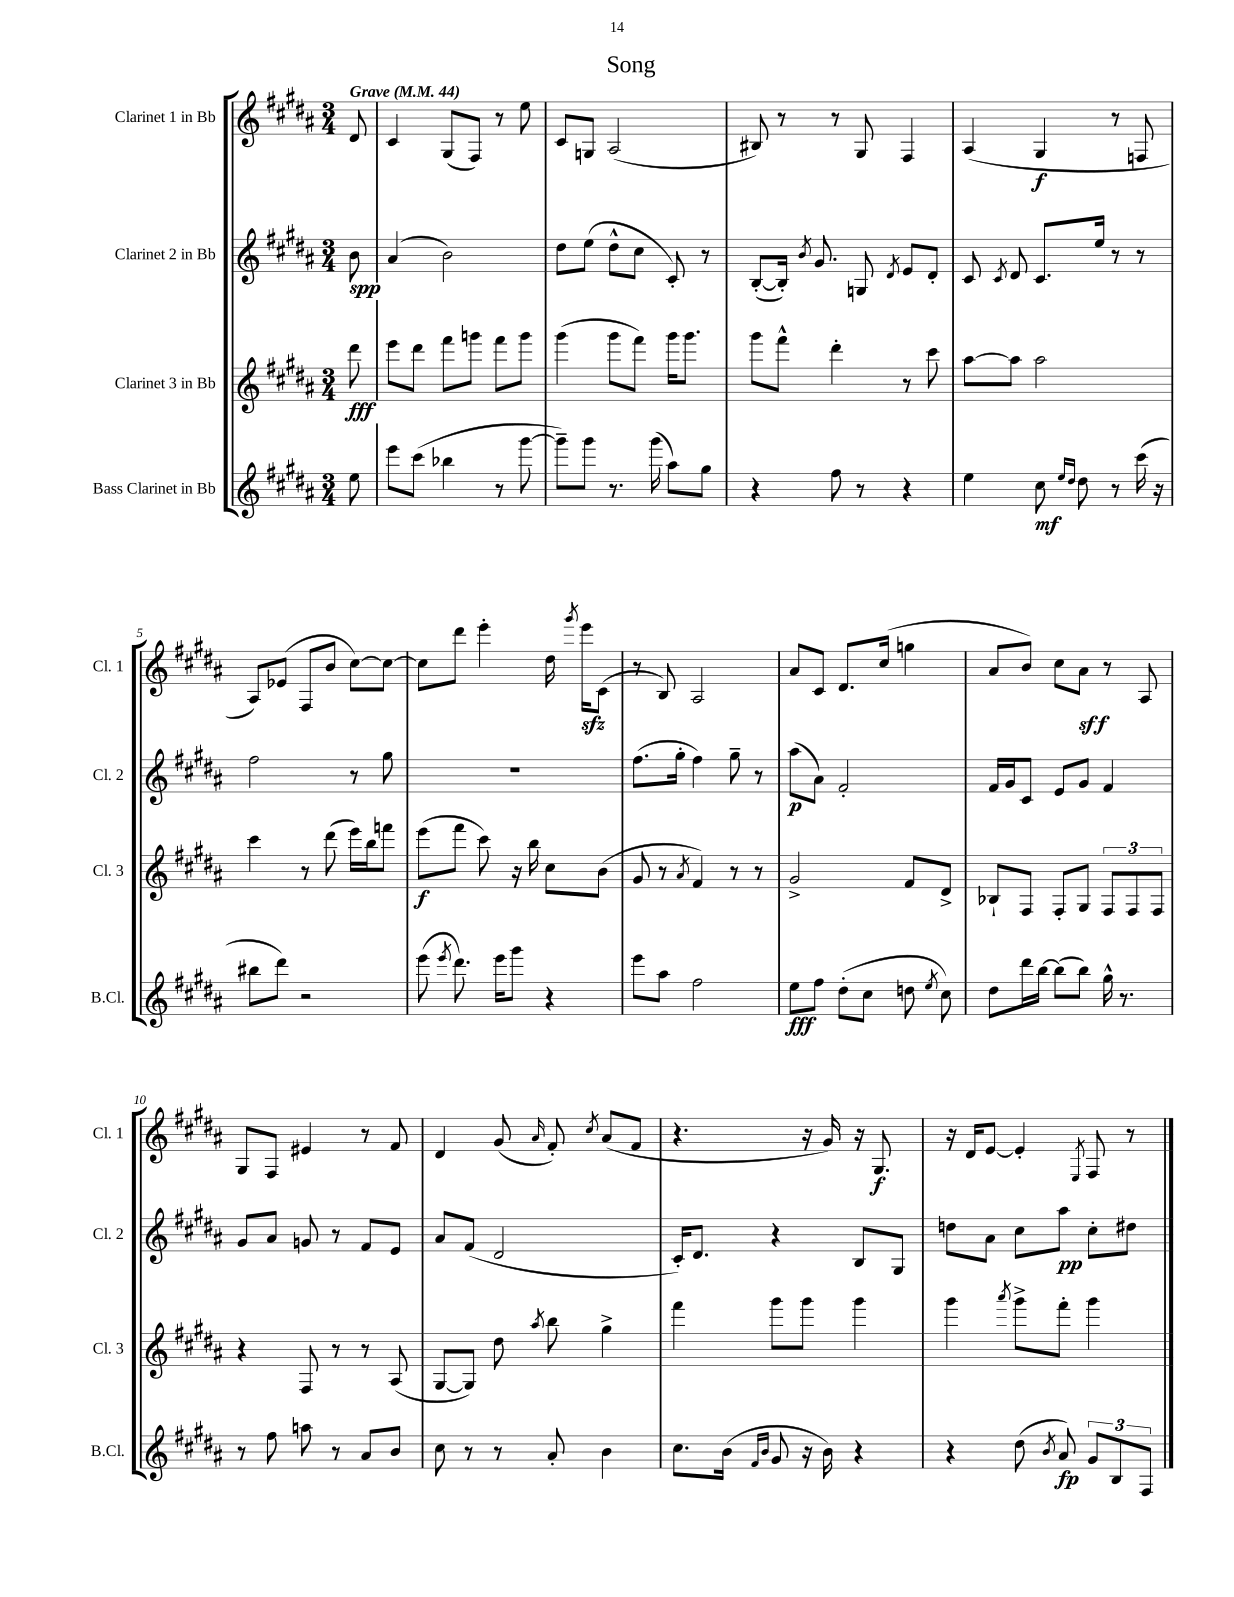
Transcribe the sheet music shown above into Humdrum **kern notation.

**kern	**dynam	**kern	**dynam	**kern	**dynam	**kern	**dynam
*part4	*part4	*part3	*part3	*part2	*part2	*part1	*part1
*staff4	*staff4	*staff3	*staff3	*staff2	*staff2	*staff1	*staff1
*I"Bass Clarinet in Bb	*	*I"Clarinet 3 in Bb	*	*I"Clarinet 2 in Bb	*	*I"Clarinet 1 in Bb	*
*I'B.Cl.	*	*I'Cl. 3	*	*I'Cl. 2	*	*I'Cl. 1	*
*clefG2	*	*clefG2	*	*clefG2	*	*clefG2	*
*k[f#c#g#d#a#]	*	*k[f#c#g#d#a#]	*	*k[f#c#g#d#a#]	*	*k[f#c#g#d#a#]	*
*M3/4	*	*M3/4	*	*M3/4	*	*M3/4	*
*MM44	*	*MM44	*	*MM44	*	*MM44	*
=	=	=	=	=	=	=	=
!	!	!	!	!	!	!LO:TX:a:B:t=Grave	!
8ee\	.	8ddd#\	fff	8b\	spp	8d#/	.
=1	=1	=1	=1	=1	=1	=1	=1
8eee\L	.	8eee\L	.	(4a#/	.	4c#/	.
(8ccc#\J	.	8ddd#\J	.	.	.	.	.
4bb-X\	.	8fff#\L	.	2b\)	.	(8G#/L	.
.	.	8gggn\J	.	.	.	8F#/J)	.
8r	.	8fff#\L	.	.	.	8r	.
[8ggg#\	.	8ggg\J	.	.	.	8ee\	.
=2	=2	=2	=2	=2	=2	=2	=2
8ggg#~\L])	.	(4ggg#\	.	8dd#\L	.	8c#/L	.
8ggg#\J	.	.	.	(8ee\J	.	8Gn/J	.
8.r	.	8ggg#\L	.	8dd#^^\L	.	(2A#/	.
.	.	8fff#\J)	.	8cc#\J	.	.	.
(16ggg#\	.	.	.	.	.	.	.
8aa#\L)	.	16ggg#\KL	.	8c#'/)	.	.	.
.	.	8.ggg#\J	.	.	.	.	.
8gg#\J	.	.	.	8r	.	.	.
=3	=3	=3	=3	=3	=3	=3	=3
4r	.	8ggg#\L	.	([8B'/L	.	8B#X/)	.
.	.	8fff#^^\J	.	16B'/Jk])	.	8r	.
.	.	.	.	8qb/	.	.	.
.	.	.	.	8.g#/	.	.	.
8ff#\	.	4ddd#'\	.	.	.	8r	.
8r	.	.	.	8Gn/	.	8G#/	.
.	.	.	.	8qd#/	.	.	.
4r	.	8r	.	8e/L	.	4F#/	.
.	.	8ccc#\	.	8d#'/J	.	.	.
=4	=4	=4	=4	=4	=4	=4	=4
4ee\	.	[8aa#\L	.	8c#/	.	(4A#/	.
.	.	.	.	8qc#/	.	.	.
.	.	8aa#\J]	.	8d#/	.	.	.
8cc#\	mf	2aa#\	.	8.c#/L	.	4G#/	f
16qqee/LL	.	.	.	.	.	.	.
16qqdd#/JJ	.	.	.	.	.	.	.
8dd#\	.	.	.	.	.	.	.
.	.	.	.	16ee/Jk	.	.	.
8r	.	.	.	8r	.	8r	.
(16ccc#\	.	.	.	8r	.	8Fn/	.
16r	.	.	.	.	.	.	.
!!LO:LB:g=z
=5	=5	=5	=5	=5	=5	=5	=5
8bb#X\L	.	4ccc#\	.	2ff#\	.	8A#/L)	.
8ddd#\J)	.	.	.	.	.	(8e-X/J	.
2r	.	8r	.	.	.	8F#/L	.
.	.	(8ddd#\	.	.	.	8b/J	.
.	.	16eee\LL)	.	8r	.	[8cc#\L)	.
.	.	16bb\J	.	.	.	.	.
.	.	8fffn\J	.	8gg#\	.	8cc#\J_	.
=6	=6	=6	=6	=6	=6	=6	=6
(8eee\	.	(8eee\L	f	2.r	.	8cc#\L]	.
8qeee/	.	.	.	.	.	.	.
8.ddd#\)	.	8fff#\J	.	.	.	8ddd#\J	.
.	.	8ccc#\)	.	.	.	4eee'\	.
16eee\KL	.	.	.	.	.	.	.
8ggg#\J	.	16r	.	.	.	.	.
.	.	16bb\	.	.	.	.	.
4r	.	8cc#\L	.	.	.	16dd#\	.
.	.	.	.	.	.	8qggg#/	.
.	.	.	.	.	.	16eeezz\KL	.
.	.	(8b\J	.	.	.	(8c#\J	.
=7	=7	=7	=7	=7	=7	=7	=7
8eee\L	.	8g#/	.	(8.ff#\L	.	8r	.
8aa#\J	.	8r	.	.	.	8B/)	.
.	.	.	.	16gg#'\Jk	.	.	.
.	.	8qa#/	.	.	.	.	.
2ff#\	.	4f#/)	.	4ff#\)	.	2A#/	.
.	.	8r	.	8gg#~\	.	.	.
.	.	8r	.	8r	.	.	.
=8	=8	=8	=8	=8	=8	=8	=8
8ee\L	fff	2g#^/	.	(8aa#\L	p	8a#/L	.
8ff#\J	.	.	.	8a#\J)	.	8c#/J	.
(8dd#'\L	.	.	.	2f#'/	.	8.d#/L	.
8cc#\J	.	.	.	.	.	.	.
.	.	.	.	.	.	(16cc#/Jk	.
8ddn\	.	8f#/L	.	.	.	4ggn\	.
8qee/	.	.	.	.	.	.	.
8cc#\)	.	8d#^/J	.	.	.	.	.
=9	=9	=9	=9	=9	=9	=9	=9
8dd#\L	.	8B-X`/L	.	16f#/LL	.	8a#/L	.
.	.	.	.	16g#/J	.	.	.
16ddd#\L	.	8F#/J	.	8c#/J	.	8b/J)	.
[16bb\JJ	.	.	.	.	.	.	.
(8bb\L]	.	8F#'/L	.	8e/L	.	8cc#\L	.
8bb\J)	.	8G#/J	.	8g#/J	.	8a#\J	sff
16gg#^^\	.	12F#/L	.	4f#/	.	8r	.
8.r	.	.	.	.	.	.	.
.	.	12F#/	.	.	.	.	.
.	.	.	.	.	.	8A#/	.
.	.	12F#/J	.	.	.	.	.
!!LO:LB:g=z
=10	=10	=10	=10	=10	=10	=10	=10
8r	.	4r	.	8g#/L	.	8G#/L	.
8ff#\	.	.	.	8a#/J	.	8F#/J	.
8aan\	.	8F#/	.	8gn/	.	4e#X/	.
8r	.	8r	.	8r	.	.	.
8a#/L	.	8r	.	8f#/L	.	8r	.
8b/J	.	(8A#/	.	8e/J	.	8f#/	.
=11	=11	=11	=11	=11	=11	=11	=11
8cc#\	.	[8G#/L	.	8a#/L	.	4d#/	.
8r	.	8G#/J])	.	(8f#/J	.	.	.
8r	.	8dd#\	.	2d#/	.	(8g#/	.
.	.	8qaa#/	.	.	.	16qqa#/	.
8a#'/	.	8bb\	.	.	.	8f#'/)	.
.	.	.	.	.	.	8qcc#/	.
4b\	.	4gg#^\	.	.	.	(8a#/L	.
.	.	.	.	.	.	8f#/J	.
=12	=12	=12	=12	=12	=12	=12	=12
8.cc#\L	.	4fff#\	.	16c#'/KL)	.	4.r	.
.	.	.	.	8.d#/J	.	.	.
(16b\Jk	.	.	.	.	.	.	.
16qqf#/LL	.	.	.	.	.	.	.
16qqb/JJ	.	.	.	.	.	.	.
8g#/	.	8ggg#\L	.	4r	.	.	.
16r	.	8ggg#\J	.	.	.	16r	.
16b\)	.	.	.	.	.	16g#/)	.
4r	.	4ggg#\	.	8B/L	.	16r	.
.	.	.	.	.	.	8.G#/	f
.	.	.	.	8G#/J	.	.	.
=13	=13	=13	=13	=13	=13	=13	=13
4r	.	4ggg#\	.	8ddn\L	.	16r	.
.	.	.	.	.	.	16d#/KL	.
.	.	.	.	8a#\J	.	[8e/J	.
.	.	8qaaa#/	.	.	.	.	.
(8dd#\	.	8ggg#^\L	.	8cc#\L	.	4e'/]	.
8qb/	.	.	.	.	.	.	.
8a#/)	fp	8fff#'\J	.	8aa#\J	pp	.	.
.	.	.	.	.	.	8qE/	.
12g#/L	.	4ggg#\	.	8cc#'\L	.	8F#/	.
12B/	.	.	.	.	.	.	.
.	.	.	.	8dd#X\J	.	8r	.
12F#/J	.	.	.	.	.	.	.
==	==	==	==	==	==	==	==
*-	*-	*-	*-	*-	*-	*-	*-
